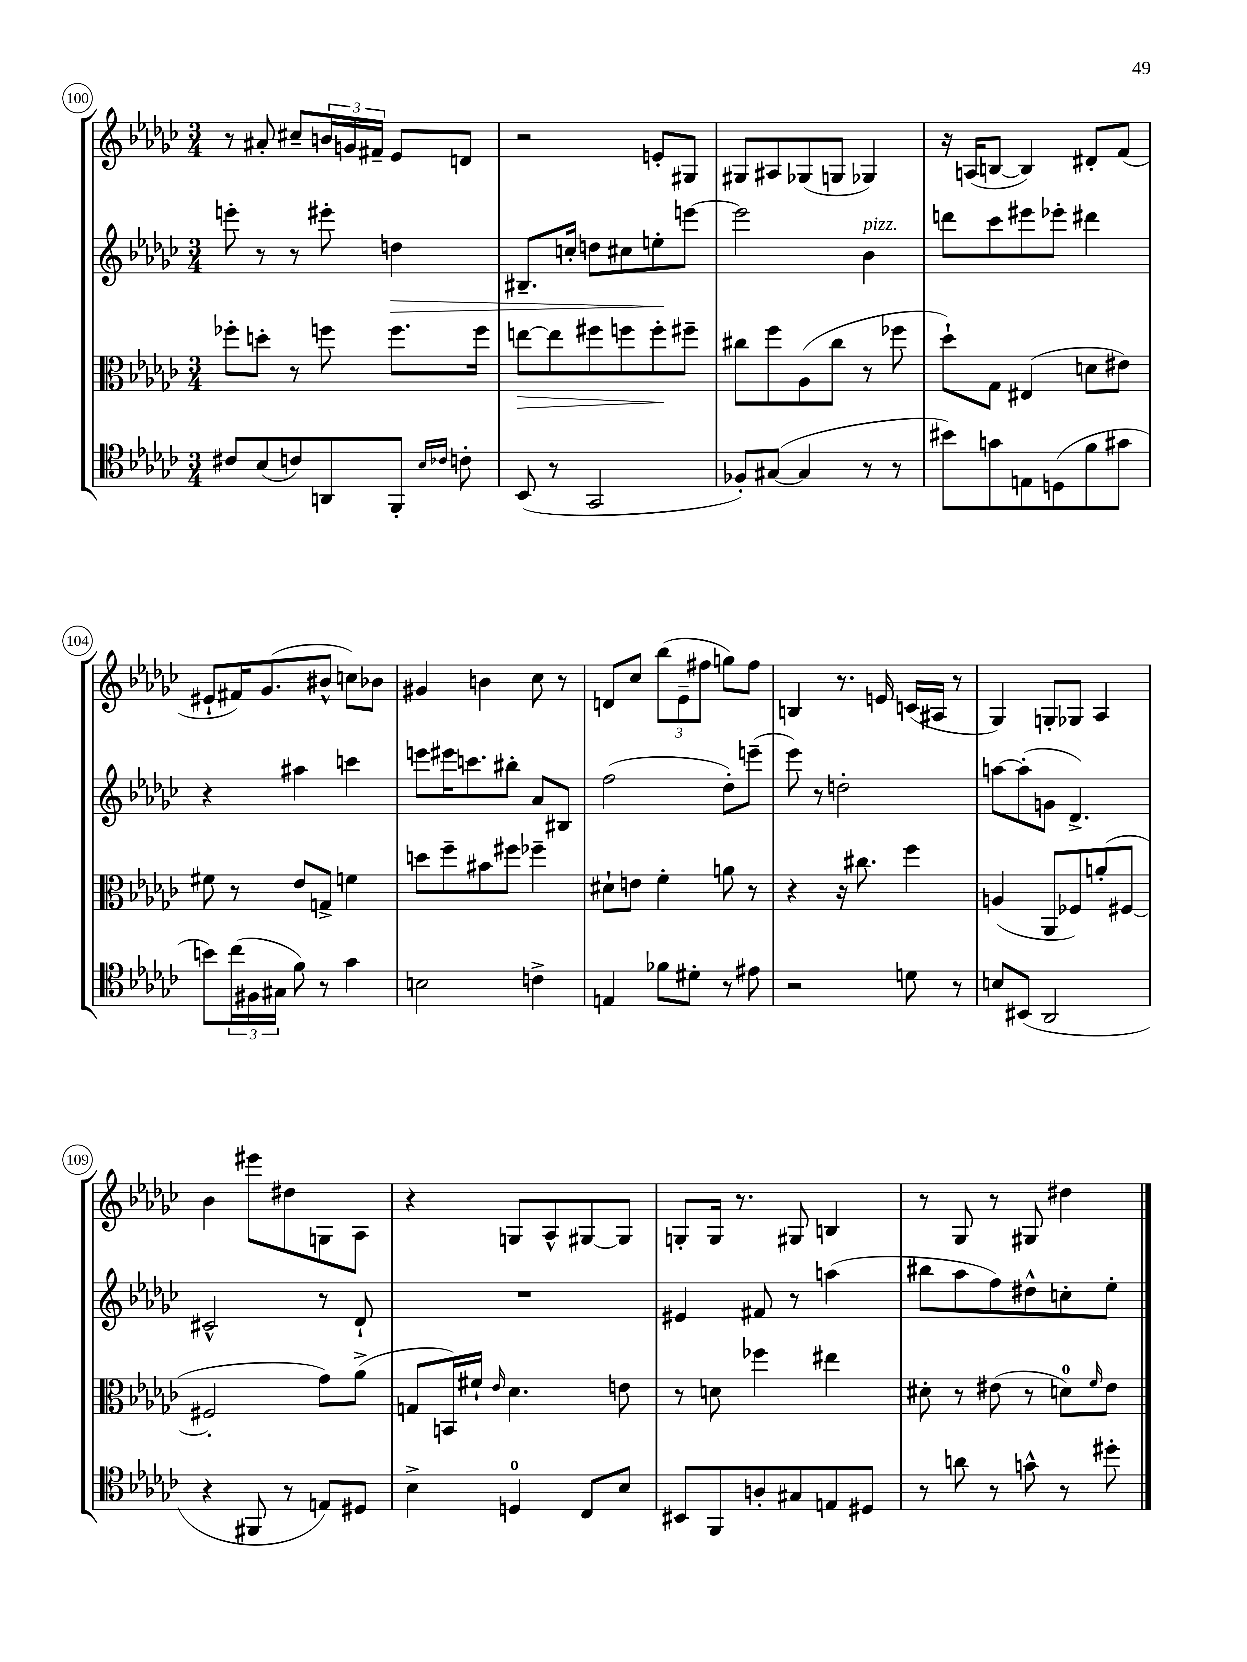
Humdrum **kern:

**kern	**kern	**dynam	**kern	**dynam	**kern
*part4	*part3	*part3	*part2	*part2	*part1
*staff4	*staff3	*staff3	*staff2	*staff2	*staff1
*clefC4	*clefC3	*	*clefG2	*	*clefG2
*k[b-e-a-d-g-c-]	*k[b-e-a-d-g-c-]	*	*k[b-e-a-d-g-c-]	*	*k[b-e-a-d-g-c-]
*M3/4	*M3/4	*	*M3/4	*	*M3/4
=100	=100	=100	=100	=100	=100
8c#X/L	8ff-X'\L	.	8eeen'\	.	8r
(8B-/	8ddn'\J	.	8r	.	8a#X'/
8cn/)	8r	.	8r	.	8cc#X~/L
8AAn/	8ffn\	.	8eee#X'\	.	24bn/L
.	.	.	.	.	24gn/
.	.	.	.	.	24f#X~/JJ
!	!	!	!	!LO:HP:b	!
8FF'/J	8.ff\L	.	4ddn\	>	8e-/L
16qqB-/LL	.	.	.	.	.
16qqc-X/JJ	.	.	.	.	.
8cn'\	.	.	.	.	8dn/J
.	16ff\Jk	.	.	.	.
=101	=101	=101	=101	=101	=101
!	!	!LO:HP:b	!	!	!
(8BB-/	[8een\L	>	8.B#X~/L	.	2r
8r	8ee\]	.	.	.	.
.	.	.	16ccn'/Jk	.	.
2GG-/	8ff#X\	.	8ddn\L	.	.
.	8ffn\	.	8cc#X\	.	.
.	8ff'\	.	8een'\	.	8en'/L
.	8ff#X~\J	]	[8eeen\J	]	8G#X/J
=102	=102	=102	=102	=102	=102
8F-X'/L)	8cc#X\L	.	2eee\]	.	8G#X/L
([8G#X/J	8ff\	.	.	.	8A#X/
4G#/]	(8A-\	.	.	.	(8G-X/
.	8cc#\J	.	.	.	8Gn/J
!	!	!	!LO:TX:a:i:t=pizz.	!	!
8r	8r	.	4b-\	.	4G-X/)
8r	8ff-X\	.	.	.	.
=103	=103	=103	=103	=103	=103
8b#X\L)	8dd-`\L)	.	8dddn\L	.	16r
.	.	.	.	.	(16An/KL
8gn\	8G-\J	.	8ccc-\	.	[8Bn/J
8En\	(4E#X/	.	8eee#X\	.	4B/])
(8Dn\	.	.	8eee-X'\J	.	.
8f\	8dn\L	.	4ddd#X\	.	8d#X'/L
8g#X\J	8e#X\J)	.	.	.	(8f/J
!!LO:LB:g=z
=104	=104	=104	=104	=104	=104
8bn\L)	8f#X\	.	4r	.	8e#X`/L
(24cc-\L	8r	.	.	.	16f#X/K)
24F#X\	.	.	.	.	.
.	.	.	.	.	(8.g-/
24G#X\JJ	.	.	.	.	.
8f\)	8e-/L	.	4aa#X\	.	.
8r	8Gn^/J	.	.	.	8b#X^^/J
4g-\	4fn\	.	4cccn\	.	8ccn\L)
.	.	.	.	.	8b-X\J
=105	=105	=105	=105	=105	=105
2Bn\	8ddn\L	.	8eeen\L	.	4g#X/
.	8ff~\	.	16eee#X\K	.	.
.	.	.	8.cccn\	.	.
.	8b#X\	.	.	.	4bn\
.	8ff#X\J	.	8bb#X'\J	.	.
4cn^\	4ff-X~\	.	8a-/L	.	8cc-\
.	.	.	8B#X/J	.	8r
=106	=106	=106	=106	=106	=106
4En/	8d#X`\L	.	(2ff\	.	8dn/L
.	8en\J	.	.	.	8cc-/J
8f-X\L	4f'\	.	.	.	(12bb-\L
.	.	.	.	.	12e-~\
8d#X'\J	.	.	.	.	.
.	.	.	.	.	12ff#X\J
8r	8an\	.	8dd-'\L)	.	8ggn\L)
8e#X\	8r	.	(8eeen~\J	.	8ff#\J
=107	=107	=107	=107	=107	=107
2r	4r	.	8eee-\)	.	4Bn/
.	.	.	8r	.	.
.	16r	.	2ddn'\	.	8.r
.	8.cc#X\	.	.	.	.
.	.	.	.	.	16en/
8dn\	4ff\	.	.	.	(16cn/LL
.	.	.	.	.	16A#X/JJ
8r	.	.	.	.	8r
=108	=108	=108	=108	=108	=108
8Bn/L	(4An/	.	[8aan\L	.	4G-/)
(8BB#X/J	.	.	(8aa'\]	.	.
2AA-/	8AA-/L	.	8gn\J	.	8Gn'/L
.	8F-X/)	.	4.d-^/)	.	8G-X/J
.	(8an'/	.	.	.	4A-/
.	[8F#X/J	.	.	.	.
!!LO:LB:g=z
=109	=109	=109	=109	=109	=109
4r	2F#X'/]	.	2c#X^^/	.	4b-\
8FF#X/	.	.	.	.	8eee#X\L
8r	.	.	.	.	8dd#X\
8En/L)	8g-\L)	.	8r	.	8Gn\
8D#X/J	(8a-^\J	.	8d-`/	.	8A-\J
=110	=110	=110	=110	=110	=110
4B-^\	8Gn/L	.	2.r	.	4r
.	16BBn/L)	.	.	.	.
.	16f#X`/JJ	.	.	.	.
.	16qqe-/	.	.	.	.
4Dn/	4.d-\	.	.	.	8Gn/L
.	.	.	.	.	8A-^^/
8C-/L	.	.	.	.	[8G#X/
8B-/J	8en\	.	.	.	8G#/J]
=111	=111	=111	=111	=111	=111
8BB#X/L	8r	.	4e#X/	.	8Gn'/L
8FF/	8dn\	.	.	.	16G/Jk
.	.	.	.	.	8.r
8An'/	4ff-X\	.	8f#X/	.	.
8G#X/	.	.	8r	.	8G#X/
8En/	4ee#X\	.	(4aan\	.	4Bn/
8D#X/J	.	.	.	.	.
=112	=112	=112	=112	=112	=112
8r	8d#X'\	.	8bb#X\L	.	8r
8an\	8r	.	8aa-\	.	8G-/
8r	(8e#X\	.	8ff\)	.	8r
8gn^^\	8r	.	8dd#X^^\	.	8G#X/
8r	8dn\L)	.	8ccn'\	.	4dd#X\
.	16qqf/	.	.	.	.
8dd#X'\	8e#\J	.	8ee-'\J	.	.
==	==	==	==	==	==
*-	*-	*-	*-	*-	*-
